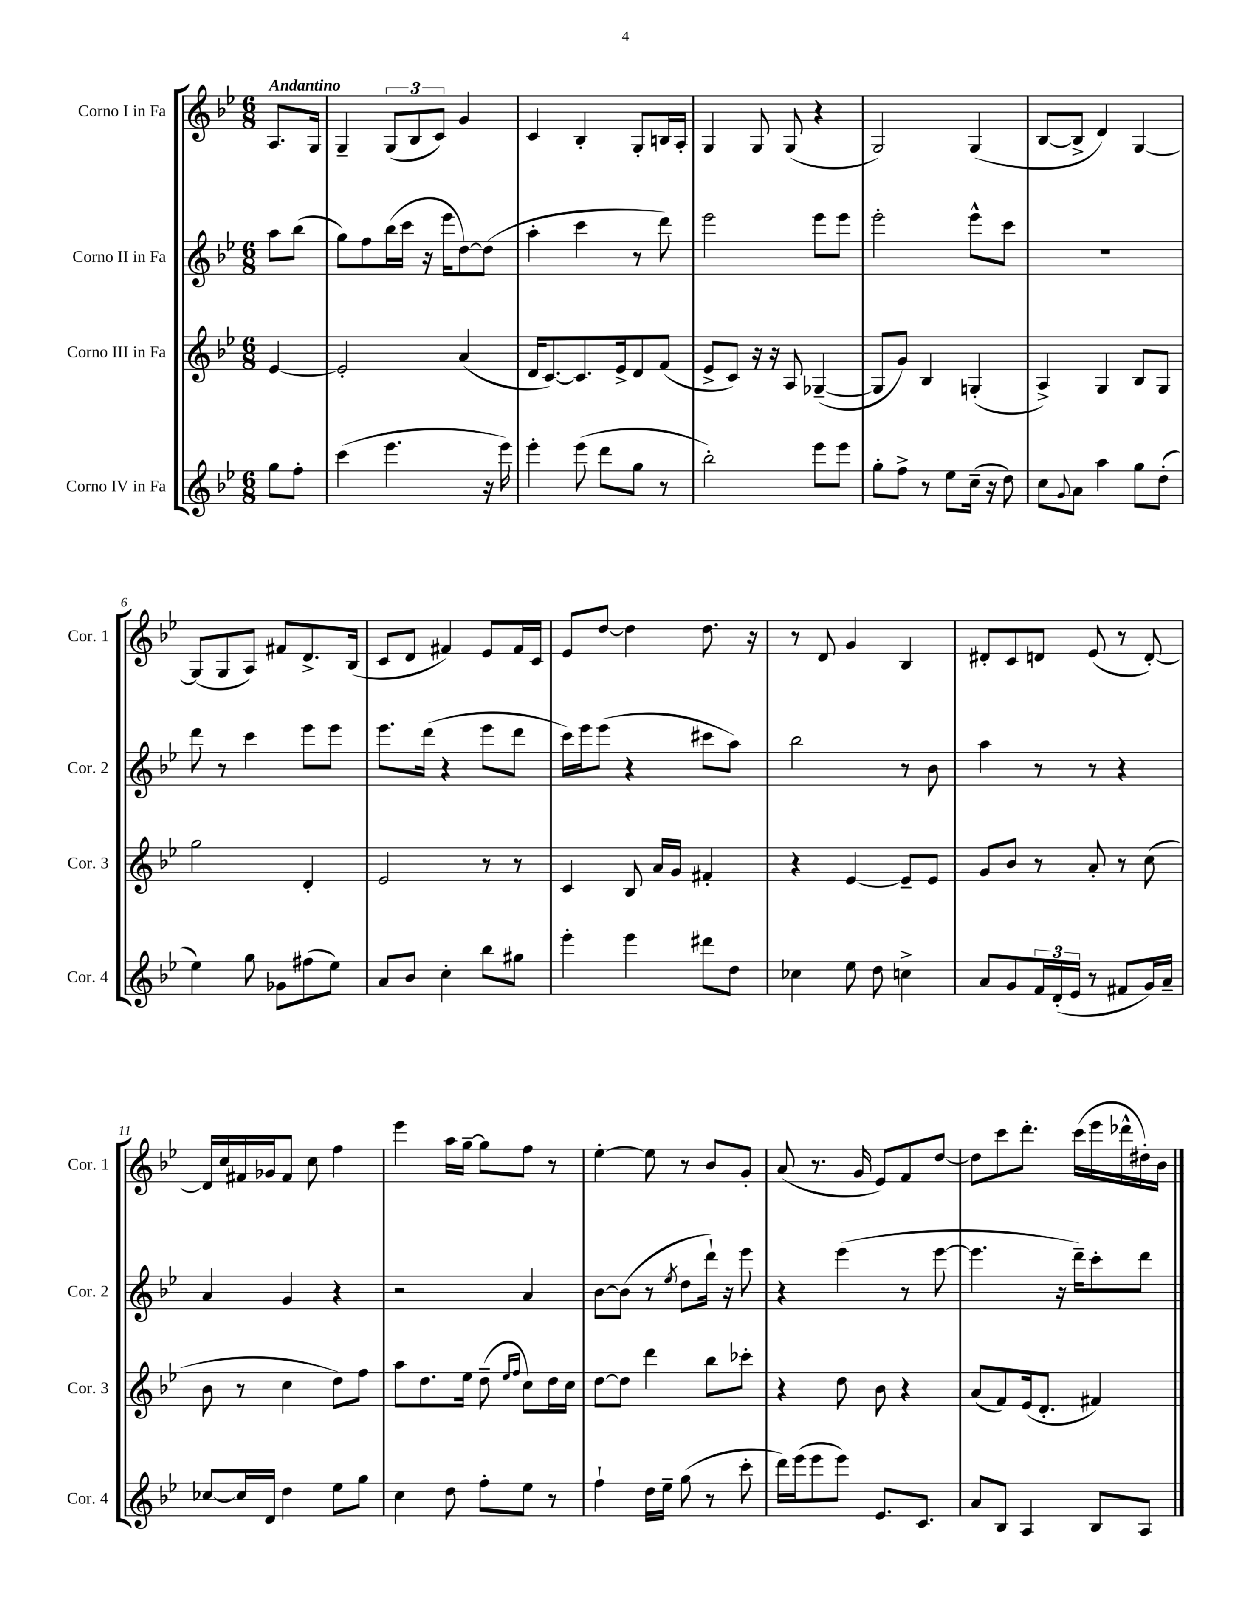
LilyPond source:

<<
\new StaffGroup <<
\new Staff = "s0" \with { instrumentName = "Corno I in Fa" shortInstrumentName = "Cor. 1" } {
    \clef treble \key bes \major \numericTimeSignature \time 6/8 \partial 4 \tempo "Andantino"
    a8. g16 |
    g4-- \tuplet 3/2 { g8( bes8 c'8) } g'4 |
    c'4 bes4-. g8-. b16 a16-. |
    g4 g8 g8( r4 |
    g2) g4( |
    bes8~ bes8-> d'4) g4~ |
    g8( g8 a8) fis'8 d'8.-> bes16( |
    c'8 d'8 fis'4) ees'8 fis'16 c'16 |
    ees'8 d''8~ d''4 d''8. r16 |
    r8 d'8 g'4 bes4 |
    dis'8-. c'8 d'8 ees'8( r8 d'8~-.) |
    d'16 c''16 fis'16 ges'16 fis'8 c''8 f''4 |
    ees'''4 a''16 g''16~-- g''8 f''8 r8 |
    ees''4~-. ees''8 r8 bes'8 g'8-. |
    a'8( r8. g'16 ees'8) f'8 d''8~ |
    d''8 c'''8 d'''8.-. c'''16( ees'''16 des'''16-^ dis''16-.) bes'16 \bar "|." |
}
\new Staff = "s1" \with { instrumentName = "Corno II in Fa" shortInstrumentName = "Cor. 2" } {
    \clef treble \key bes \major \numericTimeSignature \time 6/8 \partial 4
    a''8 bes''8( |
    g''8) f''8 bes''16( c'''16 r16 ees'''16 d''8~) d''8( |
    a''4-. c'''4 r8 d'''8) |
    ees'''2 ees'''8 ees'''8 |
    ees'''2-. ees'''8-^ c'''8 |
    r2. |
    d'''8 r8 c'''4 ees'''8 ees'''8 |
    ees'''8. d'''16( r4 ees'''8 d'''8 |
    c'''16) ees'''16 ees'''8( r4 cis'''8 a''8) |
    bes''2 r8 bes'8 |
    a''4 r8 r8 r4 |
    a'4 g'4 r4 |
    r2 a'4 |
    bes'8~ bes'8( r8 \acciaccatura { ees''8 } d''8 d'''16-!) r16 ees'''8 |
    r4 ees'''4( r8 ees'''8~ |
    ees'''4. r16 d'''16--) c'''8-. d'''8 \bar "|." |
}
\new Staff = "s2" \with { instrumentName = "Corno III in Fa" shortInstrumentName = "Cor. 3" } {
    \clef treble \key bes \major \numericTimeSignature \time 6/8 \partial 4
    ees'4~ |
    ees'2-. a'4( |
    d'16 c'8.~) c'8. ees'16-> d'8 f'8( |
    ees'8-> c'8) r16 r16 a8 ges4~--( |
    ges8 g'8) bes4 g4-.( |
    a4->) g4 bes8 g8 |
    g''2 d'4-. |
    ees'2 r8 r8 |
    c'4 bes8 a'16 g'16 fis'4-. |
    r4 ees'4~ ees'8-- ees'8 |
    g'8 bes'8 r8 a'8-. r8 c''8( |
    bes'8 r8 c''4 d''8) f''8 |
    a''8 d''8. ees''16 d''8--( \grace { ees''16 f''16 } c''8) d''16 c''16 |
    d''8~ d''8 d'''4 bes''8 ces'''8-. |
    r4 d''8 bes'8 r4 |
    a'8( f'8) ees'16( d'8.-. fis'4) \bar "|." |
}
\new Staff = "s3" \with { instrumentName = "Corno IV in Fa" shortInstrumentName = "Cor. 4" } {
    \clef treble \key bes \major \numericTimeSignature \time 6/8 \partial 4
    g''8 f''8-. |
    c'''4( ees'''4. r16 ees'''16) |
    ees'''4-. ees'''8( d'''8 g''8 r8 |
    bes''2-.) ees'''8 ees'''8 |
    g''8-. f''8-> r8 ees''8 c''16--( r16 d''8) |
    c''8 \appoggiatura { g'8 } a'8 a''4 g''8 d''8-.( |
    ees''4) g''8 ges'8 fis''8( ees''8) |
    a'8 bes'8 c''4-. bes''8 gis''8 |
    ees'''4-. ees'''4 dis'''8 d''8 |
    ces''4 ees''8 d''8 c''4-> |
    a'8 g'8 \tuplet 3/2 { f'16 d'16-.( ees'16 } r8 fis'8 g'16) a'16-- |
    ces''8~ ces''16 d'16 d''4 ees''8 g''8 |
    c''4 d''8 f''8-. ees''8 r8 |
    f''4-! d''16 ees''16-- g''8( r8 c'''8-. |
    d'''16) ees'''16( ees'''8 ees'''8) ees'8. c'8. |
    a'8 bes8 a4 bes8 a8 \bar "|." |
}
>>
>>
